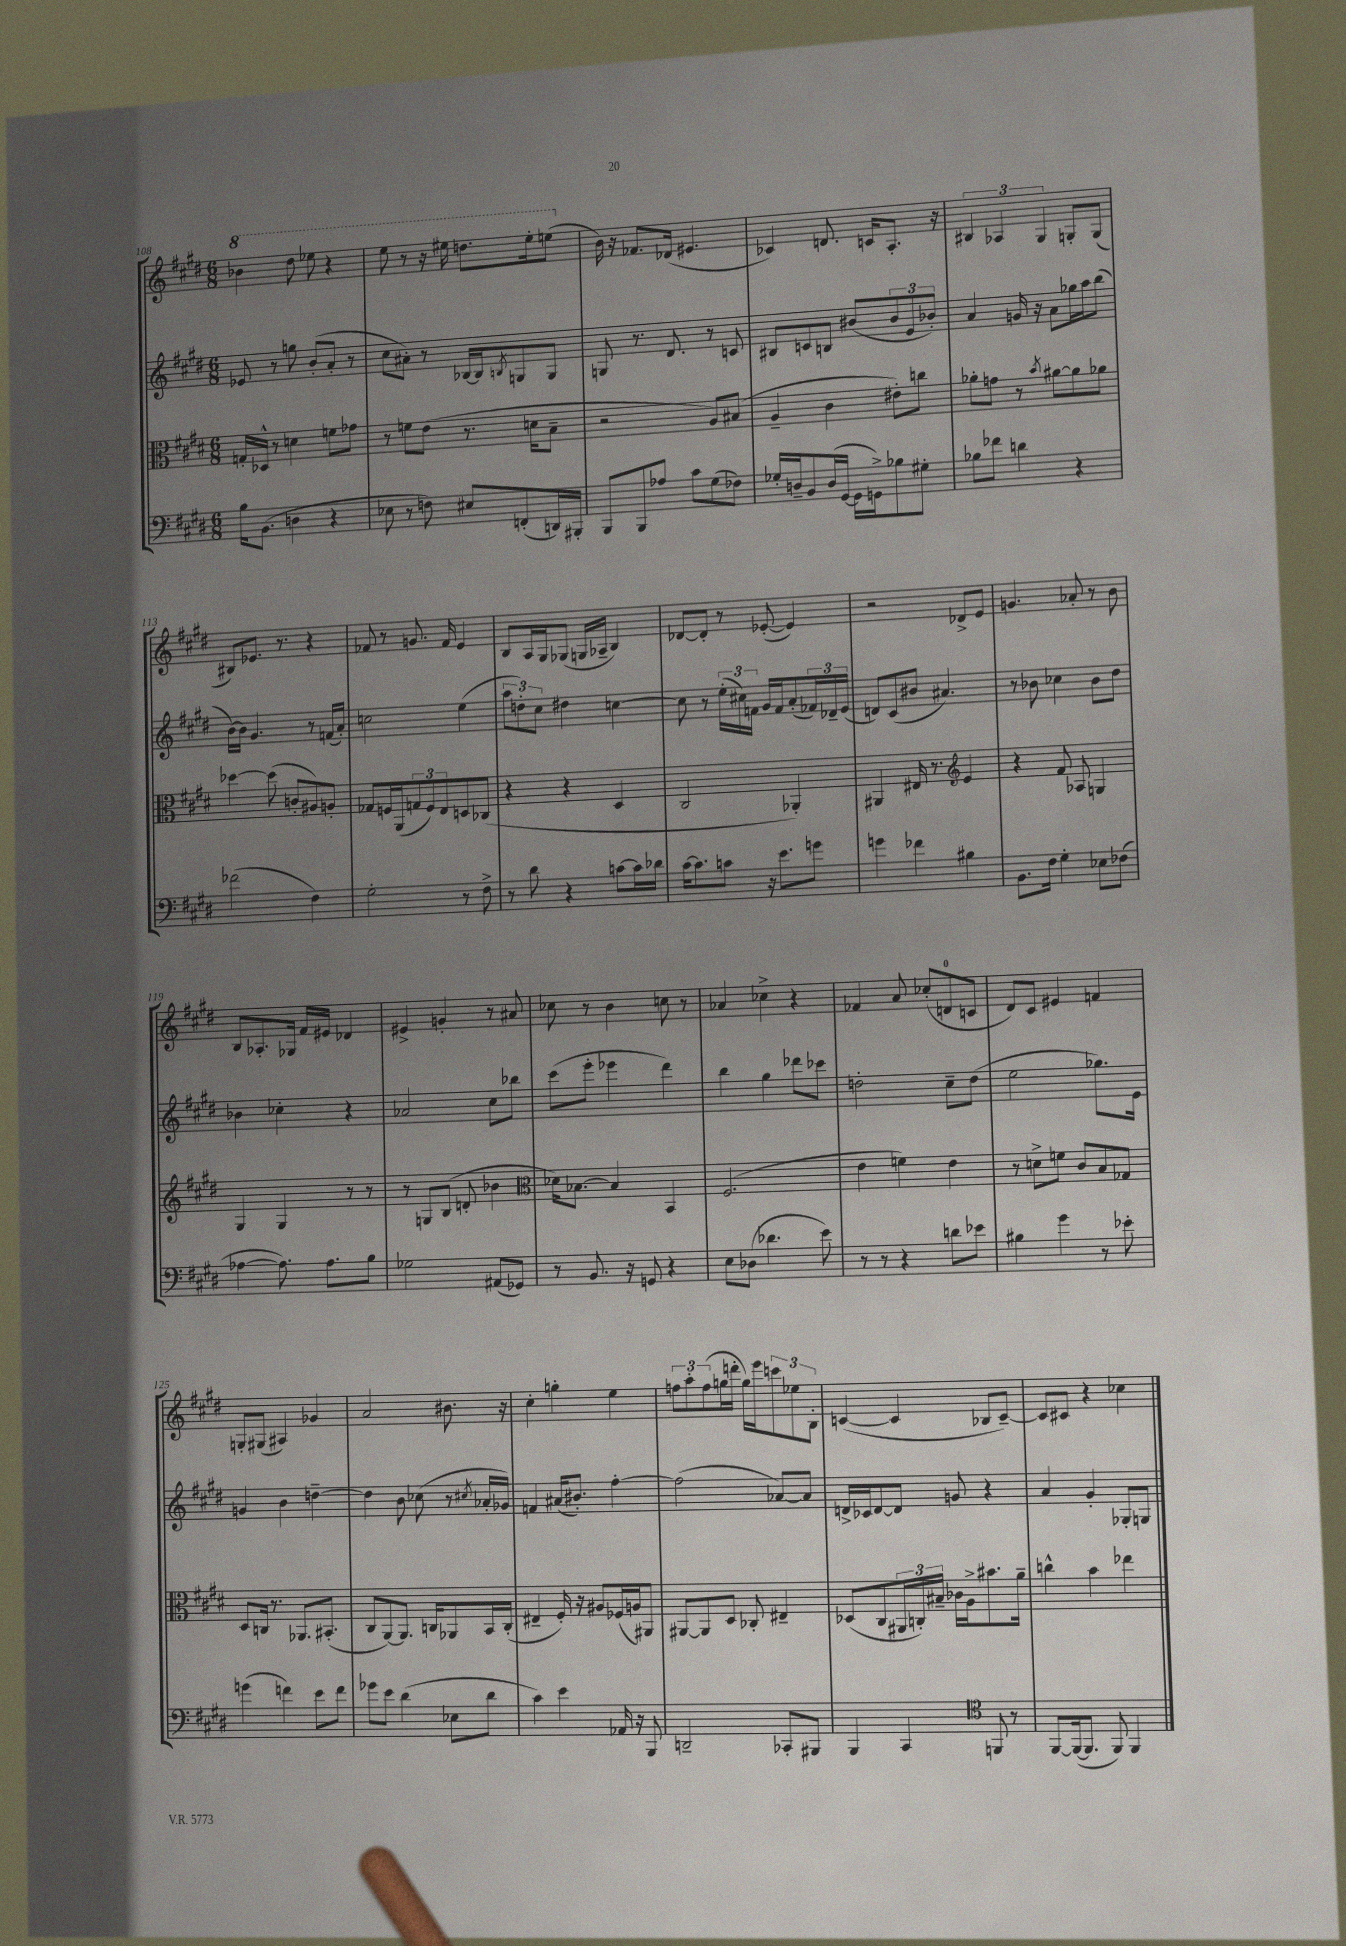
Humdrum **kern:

**kern	**kern	**kern	**kern
*staff4	*staff3	*staff2	*staff1
*clefF4	*clefC3	*clefG2	*clefG2
*k[f#c#g#d#]	*k[f#c#g#d#]	*k[f#c#g#d#]	*k[f#c#g#d#]
*M6/8	*M6/8	*M6/8	*M6/8
16B	16G'	8e-	4bb-
(8.BB	16D-^^	.	.
.	8r	8r	.
4D	4d	8gg	8ddd#
.	.	(8b'	8eee-
4r	8f	8a'	4r
.	8g-	8r	.
=	=	=	=
8E-	8r	8cc#	8eee
8r	8f	8a#')	8r
8F)	(8e	8r	16r
.	.	.	16eee#
8E#	8.r	[16B-	8.ddd
.	.	16B-]	.
.	.	8qB	.
(8FF'	.	8G	.
.	16d	.	16eee#'
16DD)	8B~	8G	(8eee
16BBB#'	.	.	.
=	=	=	=
8BBB	2r	8G	16b)
.	.	.	16r
8BBB	.	8.r	8.f-
8A-	.	.	.
.	.	8.d#	(16d-
8c#	.	.	4.e#
(8G#	8A)	8r	.
8F-)	(8B#	8c	.
=	=	=	=
16G-'	4A~	8B#	4c-)
16D~	.	.	.
8BB	.	8c	.
(16D	4c#	8B	8.d
[16GG#	.	.	.
16GG#]	.	(8b#	.
16GG^)	.	.	16c
8B-	8e#')	12b#	8.A'
.	.	12e	.
8G#'	8cc	.	.
.	.	12b-')	.
.	.	.	16r
=	=	=	=
8B-	8a-'	4a	6B#
8f-	8g	.	.
.	.	.	6A-
4d	8r	16g	.
.	.	16r	.
.	.	.	6G#
.	8qb	.	.
.	[8a#	8a	.
4r	8a#]	16gg-	8G'
.	.	16aa	.
.	8a-	(8bb	(8G
=	=	=	=
(2f-	[4dd-	[16b)	8B#)
.	.	16b]	.
.	.	4.g#	8.e-
.	(8dd-]	.	.
.	.	.	8.r
.	8c'	.	.
4F#)	8A#)	8r	4r
.	8A'	(16f	.
.	.	16a')	.
=	=	=	=
2G#'	8G-	2cc	8f-
.	16F	.	8r
.	(16AA	.	.
.	12G	.	8.g
.	12F)	.	.
.	12E	.	.
.	.	.	16f-
8r	8D	(4ee	4e
8F#^	(8C-	.	.
=	=	=	=
8r	4r	12aa	8B
.	.	12dd')	.
8d#	.	.	16A
.	.	12cc#	.
.	.	.	16G#
4r	4r	4dd#	(8G-
.	.	.	16G
.	.	.	16A-~
[8c	4D#	[4cc	4B)
16c]	.	.	.
16d-	.	.	.
=	=	=	=
[16c#	2C#	8cc]	[8d-
8.c#]	.	.	.
.	.	8r	8d-']
8c	.	(24ee'	8r
.	.	24cc#)	.
.	.	24f	.
16r	.	16g#	([8e-'
8.e	.	16f	.
.	4AA-')	(8a'	4e-])
8g	.	24f-)	.
.	.	24d-~	.
.	.	(24e	.
=	=	=	=
4g	4AA#	8d)	2r
.	.	(8c#	.
4f-	16E#	8b#	.
.	8.r	.	.
.	.	4.a#)	.
*	*clefG2	*	*
4B#	4e	.	8d-^
.	.	.	8e
=	=	=	=
8.BB	4r	8r	4.g
.	.	8b-	.
16F#	.	.	.
4G#'	8f#	4cc-	.
.	8A-	.	8a-'
8E-	4G	8b-	8r
(8F-	.	8dd#	8b
=	=	=	=
[4A-	4G#	4b-	8B
.	.	.	8.A-'
8.A-])	4G#	4cc-'	.
.	.	.	16G-
.	.	.	16f#
8.A-	.	.	16e#
.	8r	4r	4d-
8B	8r	.	.
=	=	=	=
2G-	8r	2a-	4e#^
.	8G	.	.
.	(8B	.	4g'
.	8d'	.	.
(8AA#	4b-	8cc#	8r
8GG-)	.	8bb-	8a#
=	=	=	=
*	*clefC3	*	*
8r	16d-)	(8ccc#	8cc-
.	[8.B-	.	.
8.BB	.	8eee'	8r
.	4B-]	4eee-	4b
16r	.	.	.
8GG	.	.	.
4r	4BB	4ddd#)	8cc
.	.	.	8r
=	=	=	=
8E	(2.F#	4bb	4a-
(8D-	.	.	.
4.d-	.	4gg#	4cc-^
.	.	8ddd-	4r
8e)	.	8ccc-	.
=	=	=	=
8r	4e	2dd'	4f-
8r	.	.	.
4r	4f)	.	8a
.	.	.	(8cc-'
8d	4e	8cc#~	8d
8e-	.	(8dd	8c
=	=	=	=
4B#	8r	2ee	8d#)
.	8d^	.	8c#
4g#	8f	.	4e#
.	8c#	.	.
8r	8B	8.gg-)	4f
8e-'	8G-	.	.
.	.	16e	.
=	=	=	=
(4g	8D#	4g	8G'
.	16C	.	(8G#
.	8.r	.	.
4f)	.	4b	4A#)
.	8.AA-	.	.
8e	.	[4dd~	4g-
.	(8.BB#'	.	.
8f	.	.	.
=	=	=	=
8g-	8C#	4dd]	2a
8e	[8AA)	.	.
(4d#	8.AA]	8b	.
.	.	(8cc-	.
.	16C	.	.
8E-	8AA-	8r	8.b#
.	.	8qcc#	.
8d#	16BB	16a-'	.
.	(16C'	16g-)	16r
=	=	=	=
4c#)	4E#~	4f	4cc#'
4e	16F#')	(16a#	4gg'
.	16r	8.b#')	.
.	8A#	.	.
16AA-	(16F-	[4ff#'	4ee
16r	16A)	.	.
8BBB	8AA#	.	.
=	=	=	=
2DD~	[8AA#	(2ff#]	12ff
.	.	.	12aa'
.	8AA#]	.	.
.	.	.	(12ff
.	8D#	.	16gg
.	.	.	16ddd'
.	8C-'	.	16gg)
.	.	.	16eee
8CC-'	4E#~	[8a-)	12ccc
.	.	.	12ee-
8BBB#	.	8a-]	.
.	.	.	12B'
=	=	=	=
4BBB	(8D-	16d^	([4c
.	.	16c-	.
.	8C#	[8d	.
4CC#	24AA#	8d]	4c]
.	24C')	.	.
.	24B#~	.	.
.	16c-	8g	.
.	16A^	.	.
*clefC4	*	*	*
8FF	8.b#	4r	8B-
8r	.	.	[8c~)
.	16a~	.	.
=	=	=	=
[8FF#	4cc^^	4a	8c]
(16FF#_	.	.	8c#
8.FF#]	.	.	.
.	4b	4g#'	4r
8FF#)	.	.	.
4FF#	4ee-	8G-'	4cc-
.	.	8G	.
==	==	==	==
*-	*-	*-	*-
